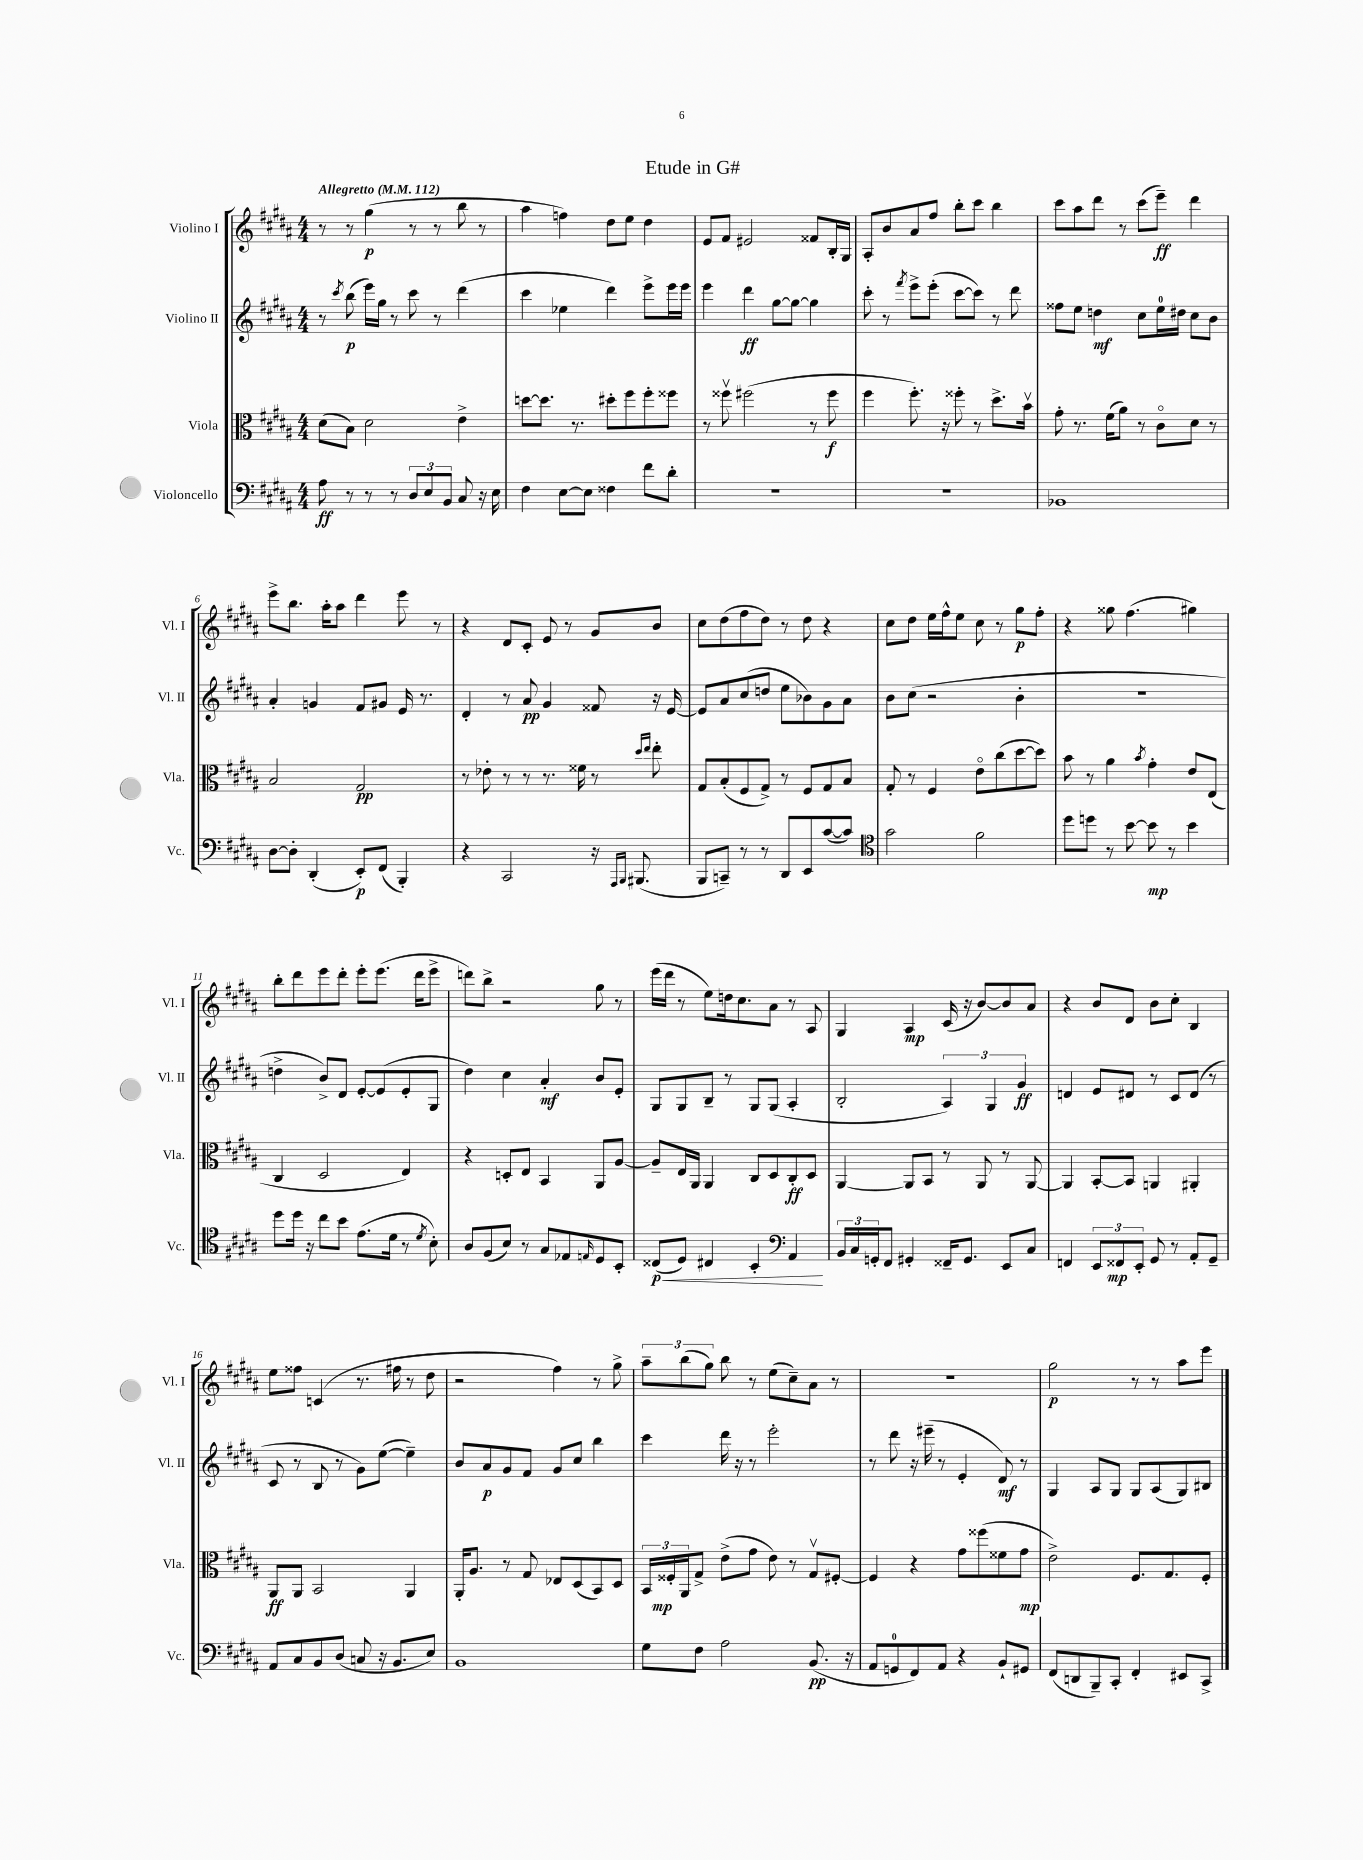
\header { title = "Etude in G#" }
<<
\new StaffGroup <<
\new Staff = "s0" \with { instrumentName = "Violino I" shortInstrumentName = "Vl. I" } {
    \clef treble \key b \major \numericTimeSignature \time 4/4 \tempo "Allegretto" 4 = 112
    r8 r8 gis''4\p( r8 r8 b''8 r8 |
    ais''4 f''4) dis''8 e''8 dis''4 |
    e'8 fis'8 eis'2 fisis'8 b16-. gis16 |
    ais8-. b'8 ais'8 fis''8 b''8-. cis'''8 b''4 |
    cis'''8 ais''8 dis'''8 r8 cis'''8( e'''8--\ff) dis'''4 |
    e'''8-> b''8. ais''16-. ais''8 dis'''4 e'''8 r8 |
    r4 dis'8 cis'8-. e'8 r8 gis'8 b'8 |
    cis''8 dis''8( fis''8 dis''8) r8 dis''8 r4 |
    cis''8 dis''8 e''16 fis''16-^ e''8 cis''8 r8 gis''8\p fis''8-. |
    r4 gisis''8 fis''4.( gis''4) |
    b''8-. dis'''8 e'''8 dis'''8-. e'''8-. e'''8.( dis'''16 e'''8-> |
    d'''8) b''8-> r2 gis''8 r8 |
    e'''16( dis'''16 r8 e''8) d''16 cis''8. ais'8 r8 ais8 |
    gis4 ais4\mp cis'16( r16 b'8~) b'8 ais'8 |
    r4 b'8 dis'8 b'8 cis''8-. b4 |
    e''8 fisis''8 c'4( r8. fis''16 r8 dis''8 |
    r2 fis''4) r8 gis''8-> |
    \tuplet 3/2 { ais''8-- b''8( gis''8) } b''8 r8 e''8( cis''8--) ais'8 r8 |
    R1 |
    gis''2\p r8 r8 ais''8 e'''8 \bar "|." |
}
\new Staff = "s1" \with { instrumentName = "Violino II" shortInstrumentName = "Vl. II" } {
    \clef treble \key b \major \numericTimeSignature \time 4/4
    r8 \acciaccatura { cis'''8 } b''8\p( e'''16) gis''16 r8 cis'''8 r8 dis'''4( |
    cis'''4 ees''4 dis'''4) e'''8-> e'''16 e'''16 |
    e'''4 dis'''4\ff gis''8~ gis''8~ gis''4 |
    cis'''8-. r8 \acciaccatura { fis'''8 } e'''8-> e'''8-.( cis'''8~ cis'''8) r8 dis'''8 |
    fisis''8 e''8 d''4\mf cis''8 e''16-0 dis''16 cis''8 b'8 |
    ais'4-. g'4 fis'8 gis'8 e'16 r8. |
    dis'4-. r8 ais'8\pp gis'4 fisis'8 r16 e'16~ |
    e'8 ais'8 cis''8( d''8 e''8 bes'8) gis'8 ais'8 |
    b'8 cis''8( r2 b'4-. |
    R1 |
    d''4-> b'8->) dis'8 e'8~-. e'8( e'8-. gis8 |
    dis''4) cis''4 ais'4-.\mf b'8 e'8-. |
    gis8 gis8 b8-- r8 gis8 gis8( ais4-. |
    b2-. \tuplet 3/2 { ais4) gis4 gis'4\ff } |
    d'4 e'8 dis'8 r8 cis'8 dis'8( r8 |
    cis'8 r8 b8 r8 gis'8) e''8~( e''4--) |
    b'8 ais'8\p gis'8 fis'8 gis'8 cis''8 b''4 |
    cis'''4 dis'''16 r16 r8 e'''2-. |
    r8 dis'''8 r16 eis'''16--( r8 e'4-. dis'8\mf) r8 |
    gis4 ais8 gis8 gis8 ais8( gis8) bis8 \bar "|." |
}
\new Staff = "s2" \with { instrumentName = "Viola" shortInstrumentName = "Vla." } {
    \clef alto \key b \major \numericTimeSignature \time 4/4
    dis'8( b8) dis'2 e'4-> |
    d''8~ d''8. r8. dis''8-. fis''8 fis''8-. fisis''8 |
    r8 fisis''8\upbow fis''2( r8 fis''8\f |
    fis''4 fis''8.-.) r16 fisis''8-. r8 dis''8.-> b'16\upbow |
    gis'8-. r8. fis'16( ais'8) r8 cis'8\flageolet dis'8 r8 |
    b2 gis2\pp |
    r8 ees'8-. r8 r8 r8. fisis'16 r8 \grace { dis''16 e''16 } e''8-. |
    gis8 b8-.( fis8 gis8->) r8 fis8 gis8 b8 |
    gis8-. r8 fis4 e'8\flageolet cis''8( dis''8~ dis''8) |
    b'8 r8 ais'4 \acciaccatura { b'8 } gis'4-. e'8 e8( |
    cis4 dis2 e4) |
    r4 d8-. e8 b,4 ais,8 ais8~ |
    ais8-- e16 ais,16 ais,4 cis8 dis8 cis8-.\ff dis8 |
    ais,4~ ais,8 b,8 r8 ais,8 r8 ais,8~ |
    ais,4 b,8~-. b,8 a,4 ais,4-. |
    ais,8\ff ais,8 b,2 ais,4 |
    ais,16-. ais8. r8 gis8 ees8 dis8( b,8) dis8 |
    \tuplet 3/2 { b,16 fisis16-.\mp ais,16 } gis8-> e'8->( gis'8 e'8) r8 gis8\upbow fis8~-. |
    fis4 r4 gis'8 fisis''8( fisis'8 gis'8\mp |
    e'2->) fis8. gis8. fis8-. \bar "|." |
}
\new Staff = "s3" \with { instrumentName = "Violoncello" shortInstrumentName = "Vc." } {
    \clef bass \key b \major \numericTimeSignature \time 4/4
    ais8\ff r8 r8 r8 \tuplet 3/2 { dis8 e8 b,8 } cis8 r16 e16 |
    fis4 e8~ e8 fisis4 fis'8 dis'8-. |
    R1 |
    R1 |
    bes,1 |
    dis8~ dis8-. dis,4-.( e,8-.\p) fis,8( b,,4-.) |
    r4 cis,2 r16 \grace { ais,,16 b,,16 } bis,,8.( |
    b,,8 c,8--) r8 r8 dis,8 e,8 cis'8~( cis'8) |
    \clef tenor gis'2 fis'2 |
    dis''8 d''8 r8 b'8~ b'8\mp r8 b'4 |
    dis''8 dis''16 r16 cis''8 b'8 e'8.( dis'16 r8 \acciaccatura { dis'8 } b8-.) |
    ais8 fis8( b8) r8 gis8 ees8 \grace { e16 } dis8 b,8-. |
    cisis8\p\<( dis8) cis4 b,4-. \clef bass ais,4\! |
    \tuplet 3/2 { b,16 cis16 g,16-. } fis,8 gis,4-. fisis,16-- gis,8. e,8 cis8 |
    f,4 \tuplet 3/2 { e,8 fisis,8\mp e,8-. } gis,8 r8 ais,8-. gis,8-- |
    ais,8 cis8 b,8 dis8( c8 r16 b,8. e8) |
    b,1 |
    gis8 fis8 ais2 b,8.\pp( r16 |
    ais,8 g,8-0 fis,8) ais,8 r4 b,8-! gis,8 |
    fis,8( d,8 b,,8--) cis,8-. fis,4-. eis,8 cis,8-> \bar "|." |
}
>>
>>
